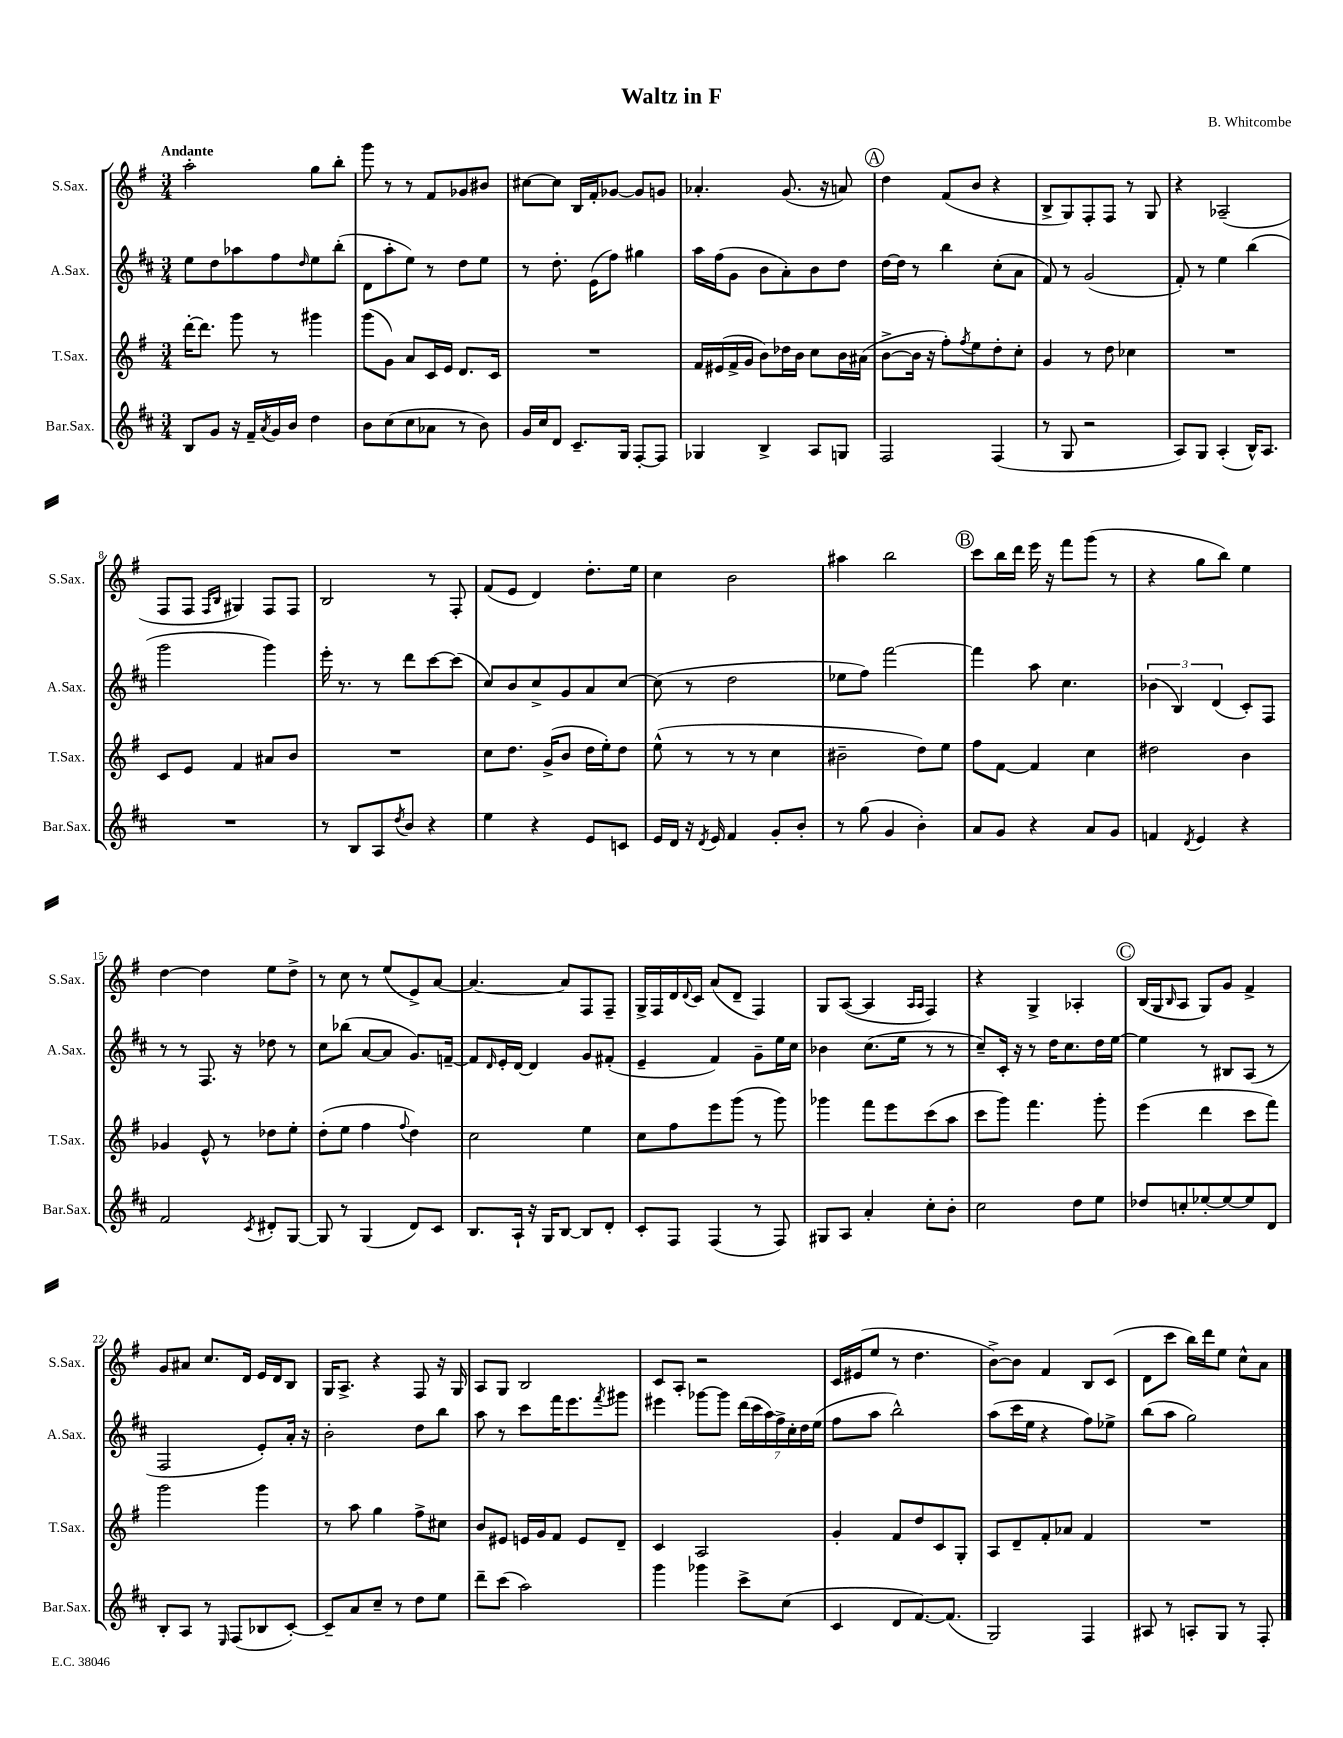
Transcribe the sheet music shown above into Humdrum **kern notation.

**kern	**kern	**kern	**kern
*part4	*part3	*part2	*part1
*staff4	*staff3	*staff2	*staff1
*I"Bar.Sax.	*I"T.Sax.	*I"A.Sax.	*I"S.Sax.
*I'Bar.Sax.	*I'T.Sax.	*I'A.Sax.	*I'S.Sax.
*clefG2	*clefG2	*clefG2	*clefG2
*k[f#c#]	*k[f#]	*k[f#c#]	*k[f#]
*M3/4	*M3/4	*M3/4	*M3/4
=1	=1	=1	=1
!	!	!	!LO:TX:a:B:t=Andante
8B/L	[16ddd'\KL	8ee\L	2aa'\
.	8.ddd\J]	.	.
8g/J	.	8dd\	.
16r	8ggg\	8aa-X\	.
16f#~/LL	.	.	.
8qa/	.	.	.
16g/	8r	8ff#\	.
16b/JJ	.	.	.
.	.	16qqdd/	.
4dd\	4ggg#X\	8ee\	8gg\L
.	.	(8bb'\J	8bb'\J
=2	=2	=2	=2
8b\L	(8ggg\L	8d\L	8ggg\
(8cc#\	8g\J)	8aa'\	8r
8cc#\	8a/L	8ee\J)	8r
8a-X\J	16c/L	8r	8f#/L
.	16e/JJ	.	.
8r	8.d/L	8dd\L	8g-X/
8b\)	.	8ee\J	8b#X/J
.	16c/Jk	.	.
=3	=3	=3	=3
16g/LL	2.r	8r	[8cc#X\L
16cc#/J	.	.	.
8d/J	.	8.dd'\	8cc#\J]
8.c#~/L	.	.	16B/LL
.	.	(16e\KL	16f#'/J
.	.	8ff#\J)	[8g-X/J
16G/Jk	.	.	.
[8F#'/L	.	4gg#X\	8g-/L]
8F#/J]	.	.	8gn/J
=4	=4	=4	=4
4G-X/	16f#/LL	16aa\LL	4.a-X'/
.	(16e#X/	(16ff#\J	.
.	16f#^/	8g\J	.
.	16g/JJ	.	.
4B^/	8b\L)	8b\L	.
.	16dd-X\L	8a'\)	(8.g/
.	16b\JJ	.	.
8A/L	8cc\L	8b\	.
.	.	.	16r
8Gn/J	16b\L	8dd\J	8an/)
.	(16a#X\JJ	.	.
!!LO:REH:place=s1:t=A
=5	=5	=5	=5
2F#/	[8b^\L	[16dd\LL	4dd\
.	.	16dd\JJ]	.
.	16b\Jk]	8r	.
.	16r	.	.
.	8ff#'\L)	4bb\	(8f#/L
.	8qff#/	.	.
.	8ee\	.	8b/J
(4F#/	8dd'\	(8cc#'\L	4r
.	8cc'\J	8a\J	.
=6	=6	=6	=6
8r	4g/	8f#/)	8B^/L
8G/	.	8r	8G/)
2r	8r	(2g/	8F#'/
.	8dd\	.	8F#/J
.	4cc-X\	.	8r
.	.	.	8G/
=7	=7	=7	=7
8A/L)	2.r	8f#'/)	4r
8G/J	.	8r	.
(4A'/	.	4ee\	(2A-X~/
16B^^/KL)	.	(4bb\	.
8.A/J	.	.	.
!!LO:LB:g=z
=8	=8	=8	=8
2.r	8c/L	2ggg\	8F#/L
.	8e/J	.	8F#/J
.	.	.	16qqF#/LL
.	.	.	16qqB/JJ
.	4f#/	.	4G#X/)
.	8a#X/L	4ggg\)	8F#/L
.	8b/J	.	8F#/J
=9	=9	=9	=9
8r	2.r	16eee'\	2B/
.	.	8.r	.
8B/L	.	.	.
8A/	.	8r	.
8qdd/	.	.	.
8b/J	.	8ddd\L	.
4r	.	[8ccc#\	8r
.	.	(8ccc#\J]	8F#'/
=10	=10	=10	=10
4ee\	8cc\L	8cc#/L)	(8f#/L
.	8.dd\J	8b/	8e/J
4r	.	8cc#^/	4d/)
.	(16g^/KL	.	.
.	8b/J	8g/	.
8e/L	16dd\LL	8a/	8.dd'\L
.	16ee'\J)	.	.
8cn/J	8dd\J	[8cc#/J	.
.	.	.	16ee\Jk
=11	=11	=11	=11
16e/LL	(8ee^^\	(8cc#\]	4cc\
16d/JJ	.	.	.
16r	8r	8r	.
8qd/	.	.	.
16e/	.	.	.
4f#/	8r	2dd\	2b\
.	8r	.	.
8g'/L	4cc\	.	.
8b'/J	.	.	.
=12	=12	=12	=12
8r	2b#X~\	8ee-X\L	4aa#X\
(8gg\	.	8ff#\J)	.
4g/	.	[2fff#\	2bb\
4b'\)	8dd\L)	.	.
.	8ee\J	.	.
!!LO:REH:place=s1:t=B
=13	=13	=13	=13
8a/L	8ff#\L	4fff#\]	8ccc\L
8g/J	[8f#\J	.	16bb\L
.	.	.	16ddd\JJ
4r	4f#/]	8aa\	16eee\
.	.	.	16r
.	.	4.cc#\	8fff#\L
8a/L	4cc\	.	(8ggg\J
8g/J	.	.	8r
=14	=14	=14	=14
4fn/	2dd#X\	(6b-X\	4r
.	.	6B/)	.
8qd/	.	.	.
4e/	.	.	8gg\L
.	.	(6d/	.
.	.	.	8bb\J)
4r	4b\	8c#'/L)	4ee\
.	.	8F#/J	.
!!LO:LB:g=z
=15	=15	=15	=15
2f#/	4g-X/	8r	[4dd\
.	.	8r	.
.	8e^^/	8.F#/	4dd\]
.	8r	.	.
.	.	16r	.
8qc#/	.	.	.
8d#X'/L	8dd-X\L	8dd-X\	8ee\L
[8G/J	8ee'\J	8r	8dd^\J
=16	=16	=16	=16
8G/]	(8dd'\L	8cc#\L	8r
8r	8ee\J	(8bb-X\J	8cc\
(4G/	4ff#\	[8a/L	8r
.	.	8a/J]	(8ee/L
.	8qqff#/	.	.
8d/L)	4dd\)	8.g/L)	8e^/)
8c#/J	.	.	[8a/J
.	.	[16fn~/Jk	.
=17	=17	=17	=17
8.B/L	2cc\	8f/L]	4.a/_
.	.	16qqd/	.
.	.	16e'/L	.
16A`/Jk	.	[16d/JJ	.
16r	.	4d/]	.
16G/KL	.	.	.
[8B/J	.	.	8a/L]
8B/L]	4ee\	8g/L	8F#/
8d'/J	.	(8f#X'/J	8F#~/J
=18	=18	=18	=18
8c#'/L	8cc\L	4e~/	16G^/LL
.	.	.	16F#/
8F#/J	8ff#\	.	16d/
.	.	.	8qqd/
.	.	.	16c/JJ
(4F#/	8eee\	4f#/)	(8a/L
.	(8ggg\J	.	8d~/J
8r	8r	8g~\L	4F#/)
8F#/)	8ggg\)	16ee\L	.
.	.	16cc#\JJ	.
=19	=19	=19	=19
8G#X/L	4ggg-X\	4b-X\	8G/L
8A/J	.	.	([8A/J
4a'/	8fff#\L	(8.cc#\L	4A/]
.	8eee\	.	.
.	.	16ee\Jk	.
.	.	.	16qqA/LL
.	.	.	16qqA/JJ
8cc#'\L	(8ccc\	8r	4F#/)
8b'\J	8aa\J	8r	.
=20	=20	=20	=20
2cc#\	8ccc\L	8cc#~/L)	4r
.	8ggg\J)	16c#'/Jk	.
.	.	16r	.
.	4.fff#\	8r	4G^/
.	.	16dd\KL	.
.	.	8.cc#\	.
8dd\L	.	.	4A-X'/
8ee\J	8ggg'\	16dd\L	.
.	.	[16ee\JJ	.
!!LO:REH:place=s1:t=C
=21	=21	=21	=21
8dd-X/L	(4eee\	4ee\]	(16B/LL
.	.	.	16G/J
.	.	.	16qqB/
8ccn'/	.	.	8A/J
[8ee-X'/	4ddd\	8r	8G/L)
8ee-/_	.	8B#X/L	8g/J
8ee-/]	8ccc\L	(8A/J	4f#^/
8d/J	8fff#\J)	8r	.
!!LO:LB:g=z
=22	=22	=22	=22
8B'/L	2ggg\	2F#/	8g/L
8A/J	.	.	8a#X/J
8r	.	.	8.cc/L
16qqE/	.	.	.
(8F#/L	.	.	.
.	.	.	16d/Jk
8B-X/	4ggg\	8e'/L)	16e/LL
.	.	.	16d/J
[8c#'/J)	.	16a'/Jk	8B/J
.	.	16r	.
=23	=23	=23	=23
8c#~/L]	8r	2b'\	16G/KL
.	.	.	8.A^/J
8a/	8aa\	.	.
8cc#~/J	4gg\	.	4r
8r	.	.	.
8dd\L	8ff#^\L	8dd\L	8F#/
8ee\J	8cc#X\J	8bb\J	16r
.	.	.	16G/
=24	=24	=24	=24
8ddd~\L	8b/L	8aa\	8A/L
(8ccc#\J	8e#X/J	8r	8G/J
2aa\)	16en/LL	8ccc#\L	2B/
.	16g/J	.	.
.	8f#/J	16fff#\K	.
.	.	8.eee\	.
.	8e/L	.	.
.	.	8qfff#/	.
.	8d~/J	8ggg#X\J	.
=25	=25	=25	=25
4ggg\	4c/	4eee#X\	8c/L
.	.	.	8A'/J
4ggg-X\	2A/	[8ggg-X\L	2r
.	.	8ggg-\J]	.
8ccc#^\L	.	(28ddd\LL	.
.	.	28ccc#\	.
.	.	28aa\)	.
.	.	28ff#^\	.
(8cc#\J	.	.	.
.	.	28cc#'\	.
.	.	28dd\	.
.	.	(28ee\JJ	.
=26	=26	=26	=26
4c#/	4g'/	8ff#\L	16c/LL
.	.	.	(16e#X/J
.	.	8aa\J	8ee/J
8d/L	8f#/L	2bb^^\)	8r
[8.f#/)	8dd/	.	4.dd\
.	8c/	.	.
(8.f#/J]	.	.	.
.	8G'/J	.	.
=27	=27	=27	=27
2G/)	8A/L	(8aa\L	[8b^\L)
.	8d~/	16ccc#\L	8b\J]
.	.	16ee\JJ	.
.	8f#'/	4r	4f#/
.	8a-X/J	.	.
4F#/	4f#/	8ff#\L)	8B/L
.	.	8ee-X^\J	(8c/J
=28	=28	=28	=28
8A#X/	2.r	(8bb\L	8d\L
8r	.	8aa\J	8ccc\J
8An'/L	.	2gg\)	16bb\LL)
.	.	.	16ddd\J
8G/J	.	.	8ee\J
8r	.	.	8cc^^\L
8F#'/	.	.	8a\J
==	==	==	==
*-	*-	*-	*-
